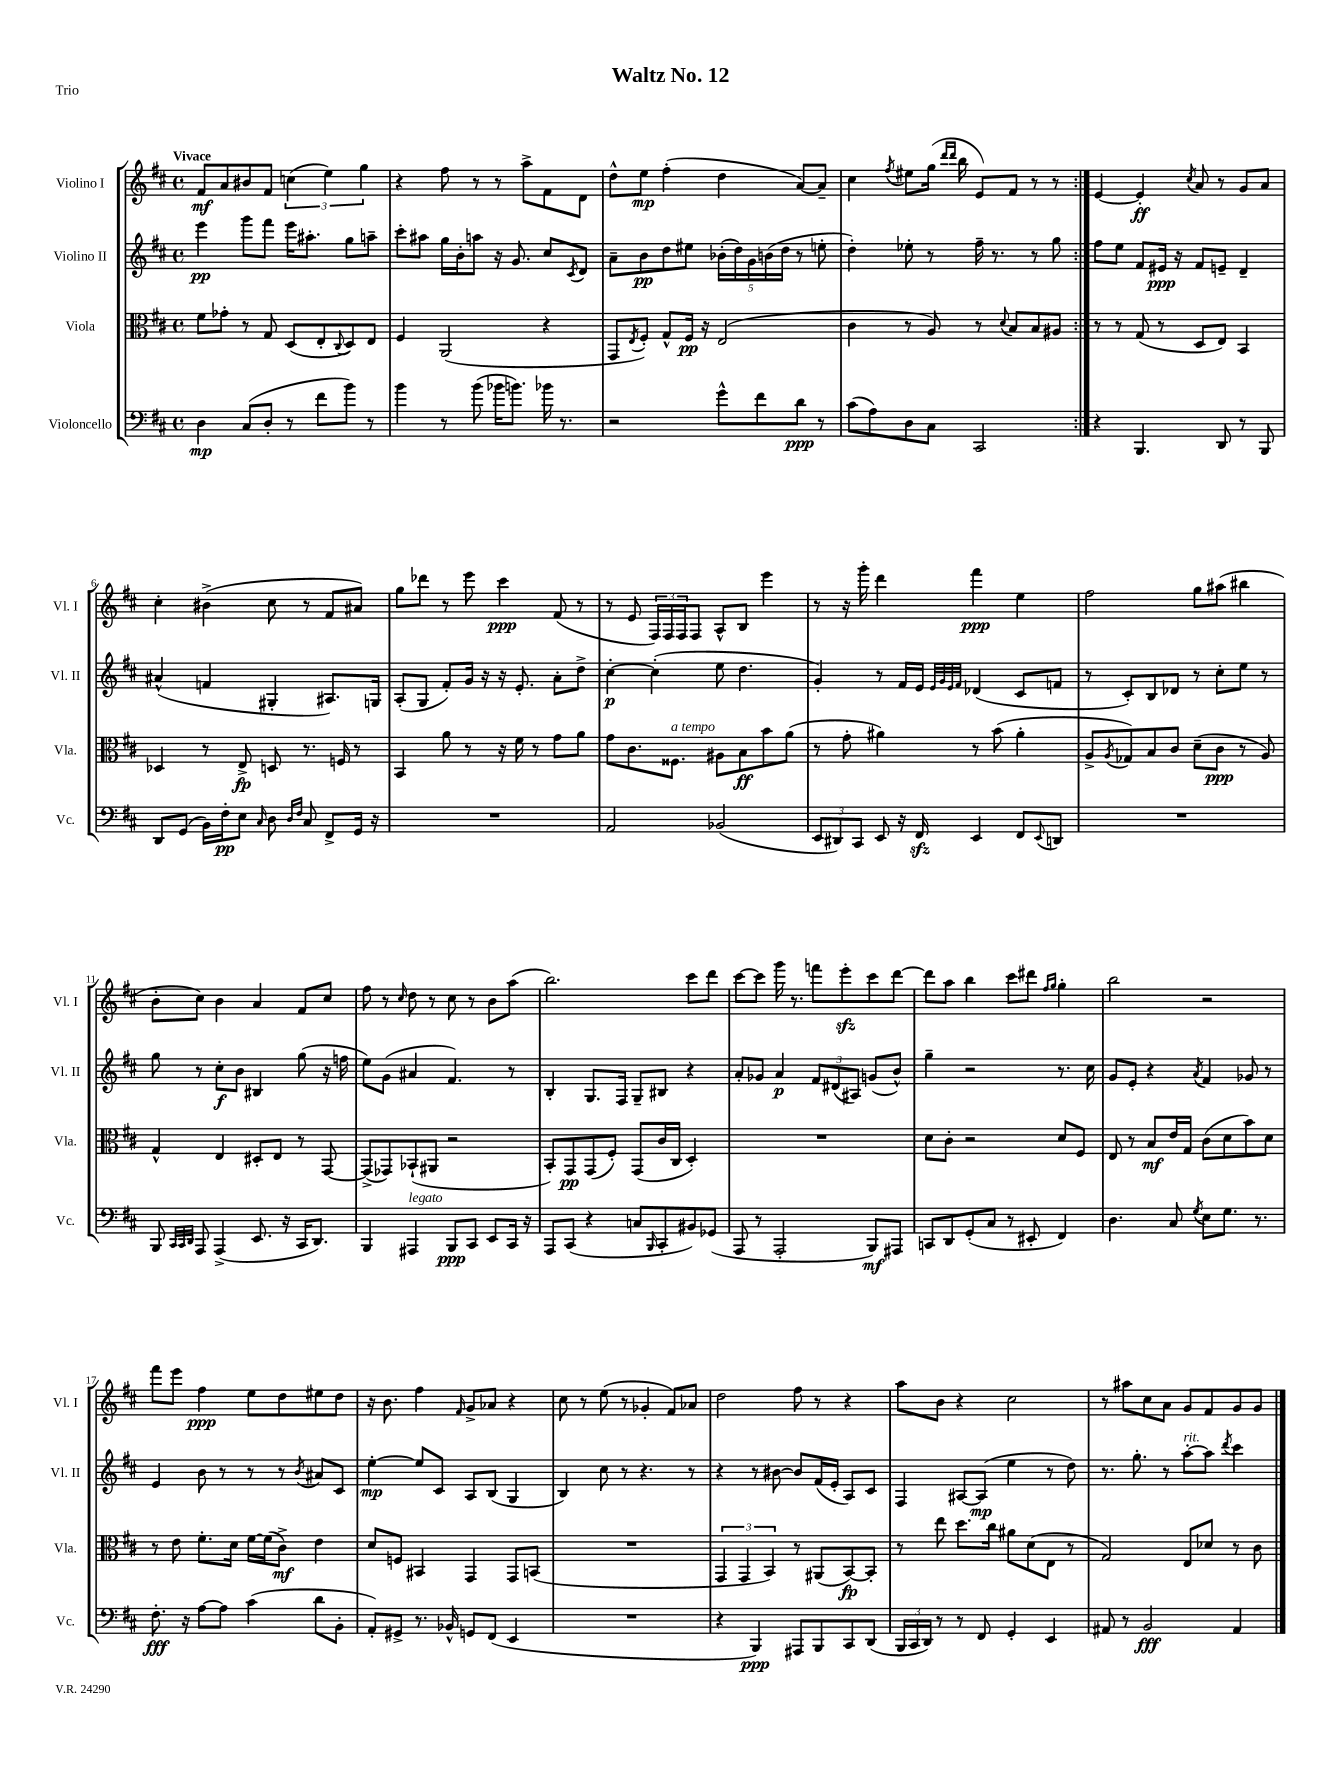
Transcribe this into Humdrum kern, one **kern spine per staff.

**kern	**dynam	**kern	**dynam	**kern	**dynam	**kern	**dynam
*part4	*part4	*part3	*part3	*part2	*part2	*part1	*part1
*staff4	*staff4	*staff3	*staff3	*staff2	*staff2	*staff1	*staff1
*I"Violoncello	*	*I"Viola	*	*I"Violino II	*	*I"Violino I	*
*I'Vc.	*	*I'Vla.	*	*I'Vl. II	*	*I'Vl. I	*
*clefF4	*	*clefC3	*	*clefG2	*	*clefG2	*
*k[f#c#]	*	*k[f#c#]	*	*k[f#c#]	*	*k[f#c#]	*
*M4/4	*	*M4/4	*	*M4/4	*	*M4/4	*
*met(c)	*	*met(c)	*	*met(c)	*	*met(c)	*
=1	=1	=1	=1	=1	=1	=1	=1
!	!	!	!	!	!	!LO:TX:a:B:t=Vivace	!
4D\	mp	8f#\L	.	4eee\	pp	8f#/L	mf
.	.	8g-X'\J	.	.	.	8a/	.
(8C#/L	.	8r	.	8ggg\L	.	8b#X/	.
8D'/J	.	8G/	.	8fff#\J	.	8f#/J	.
8r	.	(8D/L	.	16eee\KL	.	(6ccn\	.
.	.	.	.	8.aa#X'\J	.	.	.
8f#\L	.	8E'/	.	.	.	.	.
.	.	.	.	.	.	6ee\)	.
.	.	8qqC#/	.	.	.	.	.
8b\J)	.	8D/)	.	8gg\L	.	.	.
.	.	.	.	.	.	6gg\	.
8r	.	8E/J	.	8aan~\J	.	.	.
=2	=2	=2	=2	=2	=2	=2	=2
4b\	.	4F#/	.	8ccc#'\L	.	4r	.
.	.	.	.	8aa#X\J	.	.	.
8r	.	(2AA/	.	16gg\LL	.	8ff#\	.
.	.	.	.	16b'\J	.	.	.
(8b\	.	.	.	8aan\J	.	8r	.
16b-X\KL	.	.	.	16r	.	8r	.
8.bn\J)	.	.	.	8.g/	.	.	.
.	.	.	.	.	.	8aa^\L	.
16b-X\	.	4r	.	8cc#/L	.	8f#\	.
8.r	.	.	.	.	.	.	.
.	.	.	.	8qc#/	.	.	.
.	.	.	.	8d/J	.	8d\J	.
=3	=3	=3	=3	=3	=3	=3	=3
2r	.	8GG/L	.	8a~\L	.	8dd^^\L	.
.	.	8qE/	.	.	.	.	.
.	.	8F#'/J)	.	8b\	pp	8ee\J	mp
.	.	8G^^/L	.	8dd\	.	(4ff#'\	.
.	.	16F#/Jk	pp	8ee#X\J	.	.	.
.	.	16r	.	.	.	.	.
8g^^\L	.	(2E/	.	(20b-X'\LL	.	4dd\	.
.	.	.	.	20dd\)	.	.	.
.	.	.	.	20g\	.	.	.
8f#\	.	.	.	.	.	.	.
.	.	.	.	(20bn\	.	.	.
.	.	.	.	20dd\JJ	.	.	.
8d\J	ppp	.	.	8r	.	[8a/L)	.
8r	.	.	.	8een'\	.	8a~/J]	.
=4	=4	=4	=4	=4	=4	=4	=4
(8c#\L	.	4c#\	.	4dd'\)	.	4cc#\	.
8A\)	.	.	.	.	.	.	.
.	.	.	.	.	.	8qff#/	.
8D\	.	8r	.	8ee-X'\	.	8ee#X\L	.
8C#\J	.	8A/)	.	8r	.	(16gg\Jk	.
.	.	.	.	.	.	16qqddd/LL	.
.	.	.	.	.	.	16qqddd/JJ	.
.	.	.	.	.	.	16bb\	.
2CC#/	.	8r	.	16ff#~\	.	8e/L)	.
.	.	.	.	8.r	.	.	.
.	.	8qqd/	.	.	.	.	.
.	.	8B/L	.	.	.	8f#/J	.
.	.	8B/	.	8r	.	8r	.
.	.	8A#X/J	.	8gg\	.	8r	.
=5:|!	=5:|!	=5:|!	=5:|!	=5:|!	=5:|!	=5:|!	=5:|!
4r	.	8r	.	8ff#\L	.	[4e/	.
.	.	8r	.	8ee\J	.	.	.
4.BBB/	.	(8G/	.	8f#/L	.	4e'/]	ff
.	.	8r	.	16e#X/Jk	ppp	.	.
.	.	.	.	16r	.	.	.
.	.	.	.	.	.	8qcc#/	.
.	.	8D/L	.	8f#/L	.	8a/	.
8DD/	.	8E/J)	.	8en~/J	.	8r	.
8r	.	4BB/	.	4d~/	.	8g/L	.
8BBB/	.	.	.	.	.	8a/J	.
!!LO:LB:g=z
=6	=6	=6	=6	=6	=6	=6	=6
8DD/L	.	4D-X/	.	(4a#X^^/	.	4cc#'\	.
(8GG/J	.	.	.	.	.	.	.
16BB\LL)	.	8r	.	4fn/	.	(4b#X^\	.
16F#'\J	pp	.	.	.	.	.	.
8E\J	.	8E^/	fp	.	.	.	.
16qqC#/	.	.	.	.	.	.	.
8D\	.	8Dn/	.	4G#X'/	.	8cc#\	.
16qqD/LL	.	.	.	.	.	.	.
16qqF#/JJ	.	.	.	.	.	.	.
8C#/	.	8.r	.	.	.	8r	.
8FF#^/L	.	.	.	8.A#X/L)	.	8f#/L	.
.	.	16Fn/	.	.	.	.	.
16GG/Jk	.	8r	.	.	.	8a#X/J)	.
16r	.	.	.	16Gn/Jk	.	.	.
=7	=7	=7	=7	=7	=7	=7	=7
1r	.	4BB/	.	(8A'/L	.	8gg\L	.
.	.	.	.	8G/J	.	8ddd-X\J	.
.	.	8a\	.	8f#'/L)	.	8r	.
.	.	8r	.	16g/Jk	.	8eee\	.
.	.	.	.	16r	.	.	.
.	.	16r	.	16r	.	4ccc#\	ppp
.	.	16f#\	.	8.e'/	.	.	.
.	.	8r	.	.	.	.	.
.	.	8g\L	.	8a'\L	.	(8f#/	.
.	.	8a\J	.	8dd^\J	.	8r	.
=8	=8	=8	=8	=8	=8	=8	=8
2AA/	.	8g\L	.	[4cc#'\	p	8r	.
.	.	8.c#\	.	.	.	8e/	.
.	.	.	.	(4cc#'\]	.	24F#/LL)	.
.	.	.	.	.	.	24F#/	.
!	!	!LO:TX:a:i:t=a tempo	!	!	!	!	!
.	.	8.F##X\J	.	.	.	.	.
.	.	.	.	.	.	24F#/J	.
.	.	.	.	.	.	8F#/J	.
(2BB-X/	.	8A#X\L	.	8ee\	.	8A^^/L	.
.	.	8B\	ff	4.dd\	.	8B/J	.
.	.	8b\	.	.	.	4eee\	.
.	.	(8a\J	.	.	.	.	.
=9	=9	=9	=9	=9	=9	=9	=9
12EE/L	.	8r	.	4g'/)	.	8r	.
12DD#X/)	.	.	.	.	.	.	.
.	.	8g'\	.	.	.	16r	.
12CC#/J	.	.	.	.	.	.	.
.	.	.	.	.	.	16ggg'\	.
8EE/	.	4a#X\)	.	8r	.	4ddd\	.
16r	.	.	.	16f#/LL	.	.	.
16FF#zz/	.	.	.	16e/JJ	.	.	.
.	.	.	.	32qqe/LLL	.	.	.
.	.	.	.	32qqg/	.	.	.
.	.	.	.	32qqe/	.	.	.
.	.	.	.	32qqf#/JJJ	.	.	.
4EE/	.	8r	.	(4d-X/	.	4fff#\	ppp
.	.	(8b\	.	.	.	.	.
8FF#/L	.	4a#'\	.	8c#/L	.	4ee\	.
8qqEE/	.	.	.	.	.	.	.
8DDn/J	.	.	.	8fn/J	.	.	.
=10	=10	=10	=10	=10	=10	=10	=10
1r	.	8A^/L	.	8r	.	2ff#\	.
.	.	8qA/	.	.	.	.	.
.	.	8G-X/)	.	8c#'/L)	.	.	.
.	.	8B/	.	8B/	.	.	.
.	.	8c#/J	.	8d-X/J	.	.	.
.	.	(8d~\L	.	8r	.	8gg\L	.
.	.	8c#\J	ppp	8cc#'\L	.	(8aa#X\J	.
.	.	8r	.	8ee\J	.	4bb#X\	.
.	.	8A/)	.	8r	.	.	.
!!LO:LB:g=z
=11	=11	=11	=11	=11	=11	=11	=11
8BBB/	.	4G^^/	.	8gg\	.	8b'\L	.
32qqCC#/LLL	.	.	.	.	.	.	.
32qqCC#/	.	.	.	.	.	.	.
32qqDD/JJJ	.	.	.	.	.	.	.
8AAA/	.	.	.	8r	.	8cc#\J)	.
(4AAA^/	.	4E/	.	8cc#'\L	f	4b\	.
.	.	.	.	8b\J	.	.	.
8.EE/	.	8D#X'/L	.	4B#X/	.	4a/	.
.	.	8E/J	.	.	.	.	.
16r	.	.	.	.	.	.	.
16CC#/KL	.	8r	.	(8gg\	.	8f#/L	.
8.DD/J)	.	.	.	.	.	.	.
.	.	[8GG/	.	16r	.	8cc#/J	.
.	.	.	.	16ffn\	.	.	.
=12	=12	=12	=12	=12	=12	=12	=12
4BBB/	.	(8GG^/L]	.	8ee\L)	.	8ff#\	.
.	.	8GG-X/)	.	(8g\J	.	8r	.
.	.	.	.	.	.	16qqcc#/	.
!LO:TX:a:i:t=legato	!	!	!	!	!	!	!
4AAA#X/	.	(8BB-X`/	.	4a#X/	.	8dd\	.
.	.	8AA#X/J	.	.	.	8r	.
8BBB/L	ppp	2r	.	4.f#/)	.	8cc#\	.
8CC#/J	.	.	.	.	.	8r	.
8EE/L	.	.	.	.	.	8b\L	.
16CC#/Jk	.	.	.	8r	.	(8aa\J	.
16r	.	.	.	.	.	.	.
=13	=13	=13	=13	=13	=13	=13	=13
8AAA/L	.	8BB'/L)	.	4B'/	.	2.bb\)	.
(8CC#/J	.	8GG/	pp	.	.	.	.
4r	.	(8GG/	.	8.G/L	.	.	.
.	.	8F#'/J)	.	.	.	.	.
.	.	.	.	16F#/Jk	.	.	.
8Cn/L	.	(8GG/L	.	8G~/L	.	.	.
16qqBBB/	.	.	.	.	.	.	.
8CC#'/	.	16c#/L	.	8B#X/J	.	.	.
.	.	16C#/JJ	.	.	.	.	.
8BB#X/)	.	4D'/)	.	4r	.	8ccc#\L	.
(8GG-X/J	.	.	.	.	.	8ddd\J	.
=14	=14	=14	=14	=14	=14	=14	=14
8AAA/	.	1r	.	8a'/L	.	[8ccc#\L	.
8r	.	.	.	8g-X/J	.	8ccc#\J]	.
2AAA'/	.	.	.	4a/	p	16ggg\	.
.	.	.	.	.	.	8.r	.
.	.	.	.	12f#/L	.	8fffn\L	.
.	.	.	.	(12d#X/	.	.	.
.	.	.	.	.	.	8eeezz'\	.
.	.	.	.	12A#X/J)	.	.	.
8BBB/L)	mf	.	.	(8gn/L	.	8ccc#\	.
8AAA#X/J	.	.	.	8b^^/J)	.	[8ddd\J	.
=15	=15	=15	=15	=15	=15	=15	=15
8CCn/L	.	8d\L	.	4gg~\	.	8ddd\L]	.
8DD/	.	8c#'\J	.	.	.	8aa\J	.
(8GG'/	.	2r	.	2r	.	4bb\	.
8C#/J	.	.	.	.	.	.	.
8r	.	.	.	.	.	8ccc#\L	.
8EE#X'/	.	.	.	.	.	8ddd#X\J	.
.	.	.	.	.	.	16qqff#/LL	.
.	.	.	.	.	.	16qqgg/JJ	.
4FF#/)	.	8d/L	.	8.r	.	4gg'\	.
.	.	8F#/J	.	.	.	.	.
.	.	.	.	16cc#\	.	.	.
=16	=16	=16	=16	=16	=16	=16	=16
4.D\	.	8E/	.	8g/L	.	2bb\	.
.	.	8r	.	8e'/J	.	.	.
.	.	8B/L	mf	4r	.	.	.
8C#/	.	16e/L	.	.	.	.	.
.	.	16G/JJ	.	.	.	.	.
8qG/	.	.	.	8qa/	.	.	.
8E\L	.	(8c#\L	.	4f#/	.	2r	.
8.G\J	.	8d\	.	.	.	.	.
.	.	8b\)	.	8g-X/	.	.	.
8.r	.	.	.	.	.	.	.
.	.	8d\J	.	8r	.	.	.
!!LO:LB:g=z
=17	=17	=17	=17	=17	=17	=17	=17
8.F#'\	fff	8r	.	4e/	.	8fff#\L	.
.	.	8e\	.	.	.	8eee\J	.
16r	.	.	.	.	.	.	.
[8A\L	.	8.f#'\L	.	8b\	.	4ff#\	ppp
8A\J]	.	.	.	8r	.	.	.
.	.	16d\Jk	.	.	.	.	.
(4c#\	.	[16f#\LL	.	8r	.	8ee\L	.
.	.	(16f#\J]	.	.	.	.	.
.	.	8c#^\J)	mf	8r	.	8dd\	.
.	.	.	.	8qb/	.	.	.
8d\L	.	4e\	.	8a#X/L	.	8ee#X\	.
8BB'\J	.	.	.	8c#/J	.	8dd\J	.
=18	=18	=18	=18	=18	=18	=18	=18
8AA'/L)	.	8d/L	.	[4ee'\	mp	16r	.
.	.	.	.	.	.	8.b\	.
8GG#X^/J	.	8Fn/J	.	.	.	.	.
8.r	.	4BB#X/	.	8ee/L]	.	4ff#\	.
.	.	.	.	8c#/J	.	.	.
16BB-X^^/	.	.	.	.	.	.	.
.	.	.	.	.	.	16qqf#/	.
8GGn/L	.	4GG/	.	8A/L	.	8g^/L	.
(8FF#/J	.	.	.	(8B/J	.	8a-X/J	.
4EE/	.	8GG/L	.	4G/	.	4r	.
.	.	(8BBn/J	.	.	.	.	.
=19	=19	=19	=19	=19	=19	=19	=19
1r	.	1r	.	4B/)	.	8cc#\	.
.	.	.	.	.	.	8r	.
.	.	.	.	8cc#\	.	(8ee\	.
.	.	.	.	8r	.	8r	.
.	.	.	.	4.r	.	4g-X'/	.
.	.	.	.	.	.	8f#/L)	.
.	.	.	.	8r	.	8a-X/J	.
=20	=20	=20	=20	=20	=20	=20	=20
4r	.	6GG/	.	4r	.	2dd\	.
.	.	6GG/	.	.	.	.	.
4BBB/)	ppp	.	.	8r	.	.	.
.	.	6BB/)	.	.	.	.	.
.	.	.	.	[8b#X\	.	.	.
8AAA#X/L	.	8r	.	8b#/L]	.	8ff#\	.
8BBB/	.	(8AA#X/L	.	(16f#/L	.	8r	.
.	.	.	.	16e'/JJ	.	.	.
8CC#/	.	[8BB/)	fp	8A/L)	.	4r	.
(8DD/J	.	8BB'/J]	.	8c#/J	.	.	.
=21	=21	=21	=21	=21	=21	=21	=21
24BBB/LL	.	8r	.	4F#/	.	8aa\L	.
24CC#/	.	.	.	.	.	.	.
24DD/JJ)	.	.	.	.	.	.	.
8r	.	8ee\	.	.	.	8b\J	.
8r	.	8.dd\L	.	[8A#X/L	.	4r	.
8FF#/	.	.	.	(8A#/J]	mp	.	.
.	.	16cc#\Jk	.	.	.	.	.
4GG'/	.	8a#X\L	.	4ee\	.	2cc#\	.
.	.	(8d\	.	.	.	.	.
4EE/	.	8E\J	.	8r	.	.	.
.	.	8r	.	8dd\)	.	.	.
=22	=22	=22	=22	=22	=22	=22	=22
8AA#X/	.	2G/)	.	8.r	.	8r	.
8r	.	.	.	.	.	8aa#X\L	.
.	.	.	.	8.gg'\	.	.	.
2BB/	fff	.	.	.	.	8cc#\	.
.	.	.	.	8r	.	8a\J	.
!	!	!	!	!LO:TX:a:i:t=rit.	!	!	!
.	.	8E/L	.	[8aa'\L	.	8g/L	.
.	.	8d-X/J	.	8aa\J]	.	8f#/	.
.	.	.	.	8qddd/	.	.	.
4AA#/	.	8r	.	4ccc#\	.	8g/	.
.	.	8c#\	.	.	.	8g/J	.
==	==	==	==	==	==	==	==
*-	*-	*-	*-	*-	*-	*-	*-
